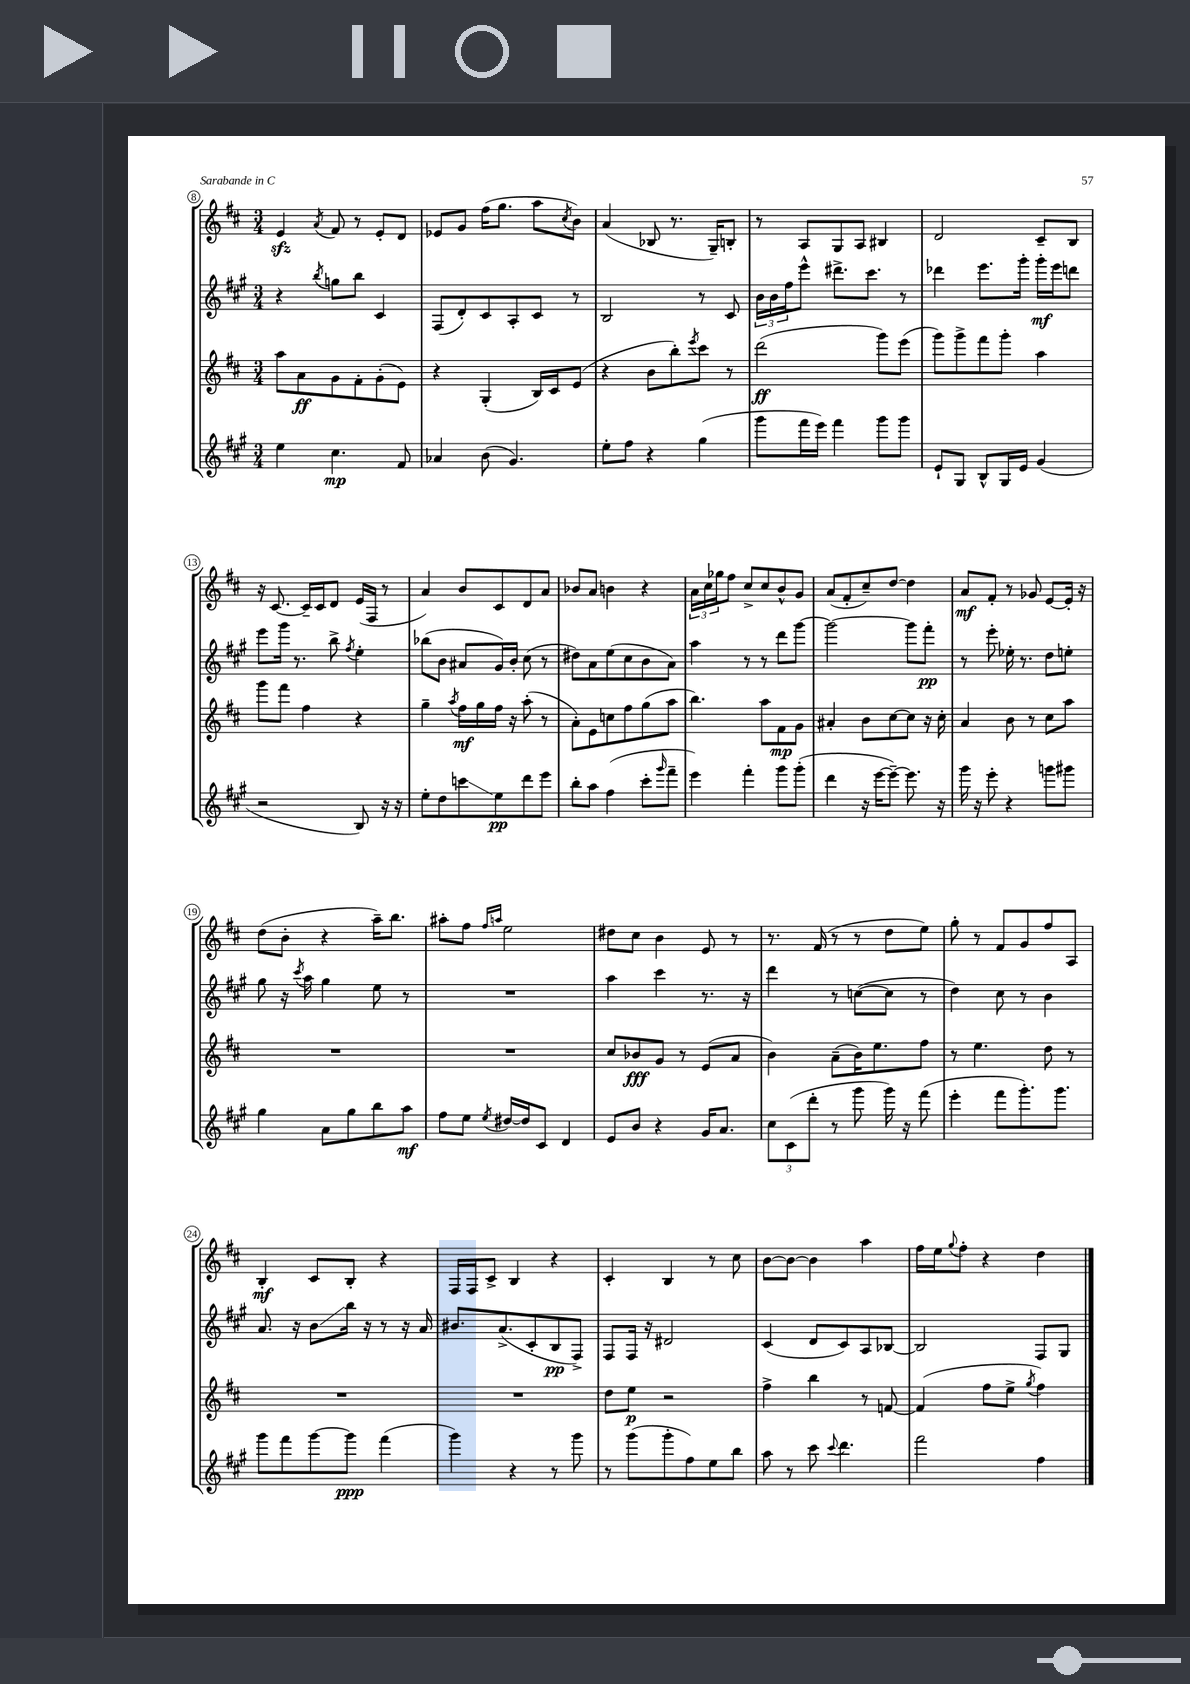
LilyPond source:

<<
\new StaffGroup <<
\new Staff = "s0" {
    \clef treble \key d \major \numericTimeSignature \time 3/4
    e'4\sfz \acciaccatura { a'8 } fis'8 r8 e'8-. d'8 |
    ees'8 g'8 fis''16( g''8. a''8 \acciaccatura { cis''8 } b'8) |
    a'4( bes8 r8. g16--) b8-. |
    r8 a8 g8 a8 bis4 |
    d'2 cis'8-- b8 |
    r16 cis'8.~ cis'16-- cis'16 d'8 e'16( fis16 r8 |
    a'4) b'8 cis'8 d'8 a'8 |
    bes'8 a'8 b'4 r4 |
    \tuplet 3/2 { a'16 cis''16 ges''16 } fis''8 cis''8-> cis''8 b'8-^ g'8 |
    a'8( fis'8-. cis''8--) d''8~ d''4 |
    a'8\mf fis'8-. r8 ges'8 e'8~ e'16-. r16 |
    d''8( b'8-. r4 a''16--) b''8. |
    ais''8-. fis''8 \grace { fis''16 a''16 } e''2 |
    dis''8 cis''8 b'4 e'8 r8 |
    r8. fis'16( r8 r8 d''8 e''8) |
    g''8-. r8 fis'8 g'8 fis''8 a8 |
    b4-.\mf cis'8 b8-. r4 |
    fis16 fis16 cis'8-> b4 r4 |
    cis'4-. b4 r8 cis''8 |
    b'8~ b'8~ b'4 a''4 |
    fis''16 e''16 \appoggiatura { g''8 } fis''8-. r4 d''4 \bar "|." |
}
\new Staff = "s1" {
    \clef treble \key a \major \numericTimeSignature \time 3/4
    r4 \acciaccatura { b''8 } g''8 b''8 cis'4 |
    fis8( d'8-.) cis'8 a8-. cis'8 r8 |
    b2 r8 cis'8 |
    \tuplet 3/2 { b'16 b'16 fis''16 } e'''8-^ dis'''8.-> cis'''8. r8 |
    des'''4 e'''8. gis'''16-. gis'''16-.\mf e'''16 d'''8 |
    e'''8 gis'''16 r8. b''8-> \acciaccatura { fis''8 } e''4-. |
    bes''8( b'8 ais'8 gis'16) b'16-. cis''8( r8 |
    dis''8) a'8 e''8( cis''8 b'8 a'8) |
    a''4 r8 r8 d'''8 gis'''8~ |
    gis'''2~ gis'''8 fis'''8-.\pp |
    r8 e'''8-. ees''16-. r8. d''8 e''8-. |
    gis''8 r16 \acciaccatura { cis'''8 } a''16 gis''4 e''8 r8 |
    R2. |
    a''4 cis'''4 r8. r16 |
    d'''4 r8 c''8~( c''8 r8 |
    d''4) cis''8 r8 b'4 |
    a'8. r16 b'8\glissando b''16 r16 r8 r16 a'16 |
    bis'8. a'8.->( cis'8-. b8\pp fis8->) |
    fis8 fis16 r16 dis'2 |
    cis'4( d'8 cis'8) a8 bes8~ |
    bes2 fis8 gis8 \bar "|." |
}
\new Staff = "s2" {
    \clef treble \key d \major \numericTimeSignature \time 3/4
    a''8 a'8\ff g'8 fis'8-. g'8-.( e'8) |
    r4 g4-.( b16) cis'16 e'8( |
    r4 b'8 b''8-.) \acciaccatura { e'''8 } cis'''8 r8 |
    d'''2\ff( g'''8) e'''8( |
    g'''8) g'''8-> fis'''8 g'''8-. a''4 |
    g'''8 fis'''8 fis''4 r4 |
    g''4-- \acciaccatura { a''8 } fis''16\mf g''16 fis''16 r16 a''8-.( r8 |
    a'8-.) e'8 c''8 fis''8 g''8( a''8 |
    b''4.) a''8 fis'8\mp g'8 |
    ais'4-. b'8 cis''8~ cis''8 r16 cis''16-. |
    a'4 b'8 r8 cis''8 a''8 |
    R2. |
    R2. |
    cis''8 bes'8\fff g'8 r8 e'8( a'8 |
    b'4) a'8--( b'16) e''8. fis''8 |
    r8 e''4. d''8 r8 |
    R2. |
    R2. |
    d''8 e''8\p r2 |
    fis''4-> b''4 r8 f'8~ |
    f'4( fis''8 e''8-> \acciaccatura { g''8 } fis''4) \bar "|." |
}
\new Staff = "s3" {
    \clef treble \key a \major \numericTimeSignature \time 3/4
    e''4 cis''4.\mp fis'8 |
    aes'4 b'8( gis'4.) |
    e''8-. fis''8 r4 gis''4( |
    gis'''8 fis'''16 e'''16) fis'''4 gis'''8 gis'''8 |
    e'8-! gis8 b8-^ gis16 e'16 gis'4( |
    r2 b8) r16 r16 |
    e''8-. d''8 c'''8\glissando e''8\pp d'''8 e'''8 |
    b''8-. a''8 fis''4( cis'''8-. \grace { gis'''16 } fis'''8-- |
    e'''4) fis'''4-. gis'''8 gis'''8-.( |
    d'''4 r16 e'''16~ e'''8~--) e'''8. r16 |
    gis'''16 r16 e'''8-. r4 g'''8 gis'''8 |
    gis''4 a'8 gis''8 b''8 a''8\mf |
    fis''8 e''8 \acciaccatura { e''8 } dis''16~ dis''16 cis'8 d'4 |
    e'8 b'8 r4 gis'16 a'8. |
    \tuplet 3/2 { cis''8 cis'8( d'''8-. } r8 gis'''8 gis'''16) r16 fis'''8( |
    e'''4-. fis'''8 gis'''8.-.) gis'''8. |
    gis'''8 fis'''8 gis'''8~ gis'''8\ppp fis'''4( |
    gis'''4) r4 r8 gis'''8 |
    r8 gis'''8( gis'''8-. fis''8) e''8 b''8 |
    a''8 r8 cis'''8 \appoggiatura { cis'''8 } d'''4. |
    fis'''2 fis''4 \bar "|." |
}
>>
>>
\layout { \context { \Score currentBarNumber = #8 \override BarNumber.stencil = #(make-stencil-circler 0.1 0.3 ly:text-interface::print) } }
